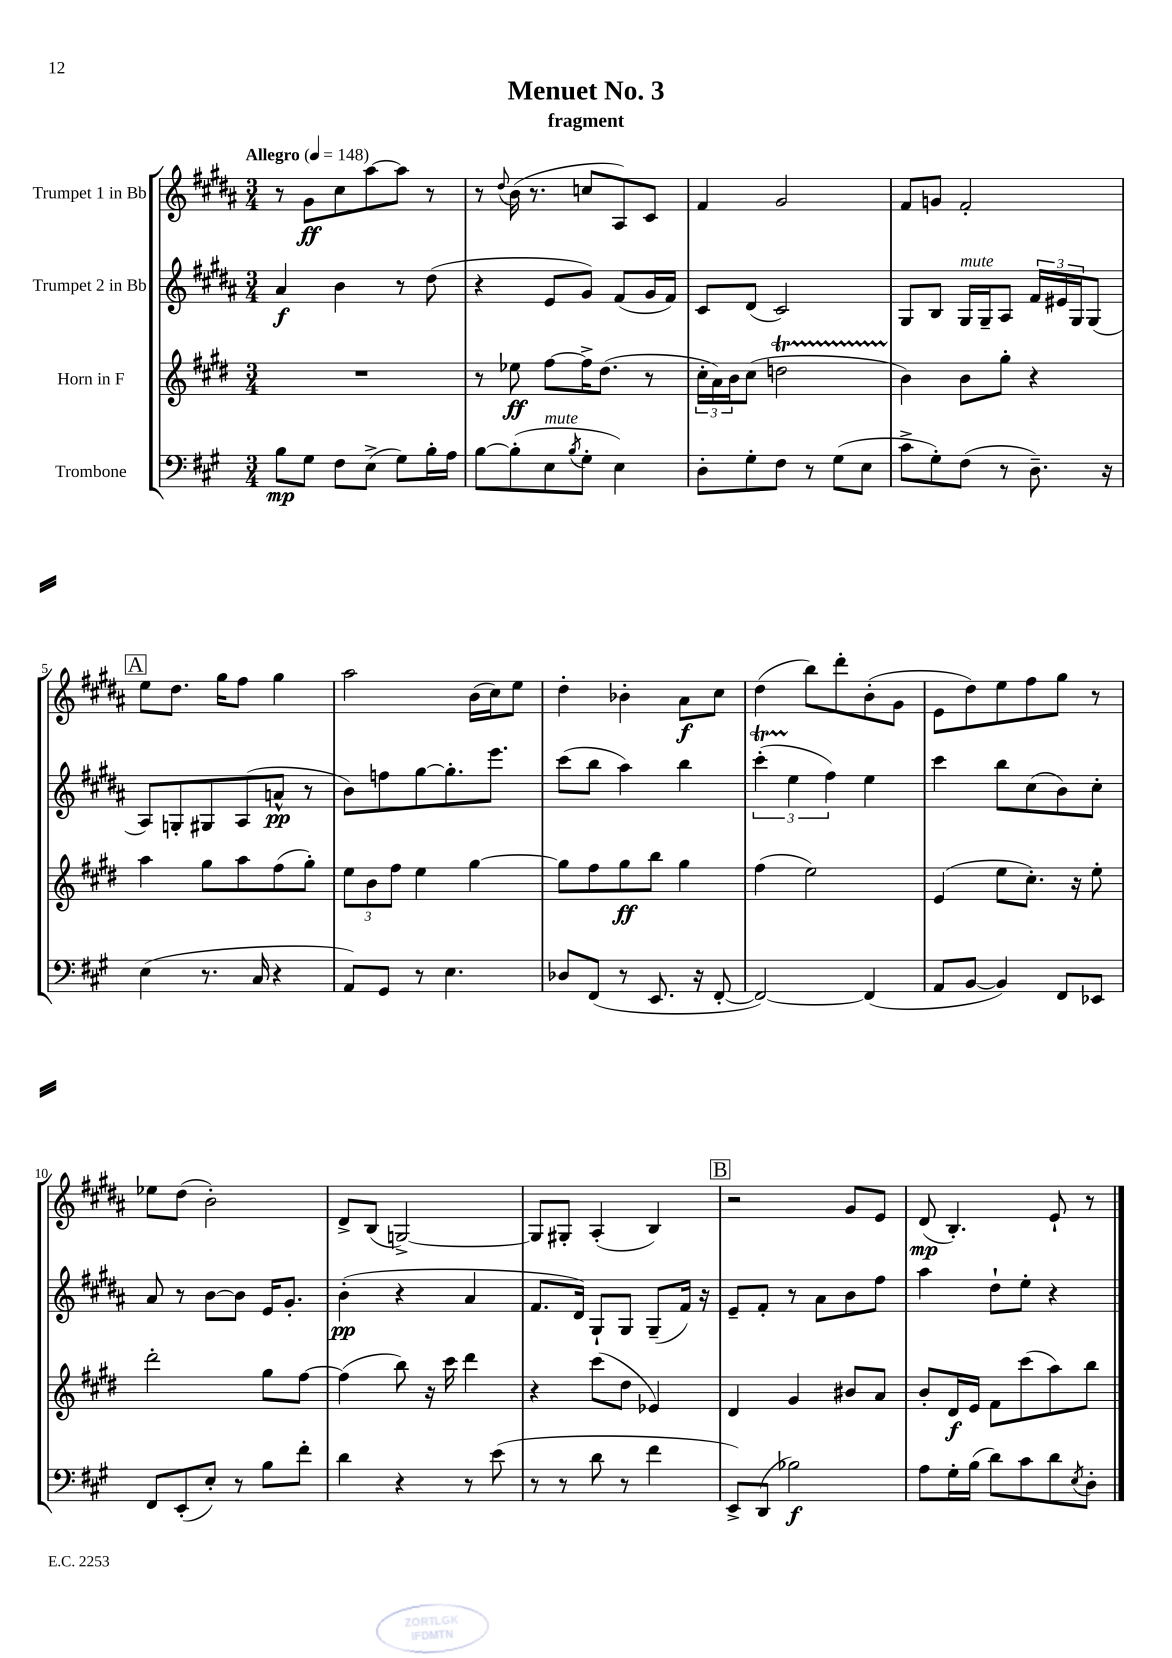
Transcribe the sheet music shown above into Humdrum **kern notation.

**kern	**dynam	**kern	**dynam	**kern	**dynam	**kern	**dynam
*part4	*part4	*part3	*part3	*part2	*part2	*part1	*part1
*staff4	*staff4	*staff3	*staff3	*staff2	*staff2	*staff1	*staff1
*I"Trombone	*	*I"Horn in F	*	*I"Trumpet 2 in Bb	*	*I"Trumpet 1 in Bb	*
*clefF4	*	*clefG2	*	*clefG2	*	*clefG2	*
*k[f#c#g#]	*	*k[f#c#g#d#]	*	*k[f#c#g#d#a#]	*	*k[f#c#g#d#a#]	*
*M3/4	*	*M3/4	*	*M3/4	*	*M3/4	*
*MM148	*	*MM148	*	*MM148	*	*MM148	*
=1	=1	=1	=1	=1	=1	=1	=1
!	!	!	!	!	!	!LO:TX:a:B:t=Allegro	!
8B\L	mp	2.r	.	4a#/	f	8r	.
8G#\J	.	.	.	.	.	8g#\L	ff
8F#\L	.	.	.	4b\	.	8cc#\	.
(8E^\J	.	.	.	.	.	[8aa#\	.
8G#\L)	.	.	.	8r	.	8aa#\J]	.
16B'\L	.	.	.	(8dd#\	.	8r	.
16A\JJ	.	.	.	.	.	.	.
=2	=2	=2	=2	=2	=2	=2	=2
[8B\L	.	8r	.	4r	.	8r	.
.	.	.	.	.	.	8qqdd#/	.
(8B'\]	.	8ee-X\	ff	.	.	(16b\	.
.	.	.	.	.	.	8.r	.
!LO:TX:a:i:t=mute	!	!	!	!	!	!	!
8E\	.	[8ff#\L	.	8e/L	.	.	.
8qB/	.	.	.	.	.	.	.
8G#'\J	.	16ff#^\K]	.	8g#/J)	.	8ccn/L	.
.	.	(8.dd#\J	.	.	.	.	.
4E\)	.	.	.	(8f#/L	.	8A#/)	.
.	.	8r	.	16g#/L	.	8c#/J	.
.	.	.	.	16f#/JJ)	.	.	.
=3	=3	=3	=3	=3	=3	=3	=3
8D'\L	.	24cc#'\LL	.	8c#/L	.	4f#/	.
.	.	24a\)	.	.	.	.	.
.	.	24b\J	.	.	.	.	.
8G#'\	.	(8cc#\J	.	(8d#/J	.	.	.
8F#\J	.	2ddnT\	.	2c#/)	.	2g#/	.
8r	.	.	.	.	.	.	.
(8G#\L	.	.	.	.	.	.	.
8E\J	.	.	.	.	.	.	.
=4	=4	=4	=4	=4	=4	=4	=4
8c#^\L	.	4b\)	.	8G#/L	.	8f#/L	.
8G#'\)	.	.	.	8B/J	.	8gn/J	.
!	!	!	!	!LO:TX:a:i:t=mute	!	!	!
(8F#\J	.	8b\L	.	16G#/LL	.	2f#'/	.
.	.	.	.	16G#~/J	.	.	.
8r	.	8gg#'\J	.	8A#/J	.	.	.
8.D~\)	.	4r	.	24f#/LL	.	.	.
.	.	.	.	24e#X/	.	.	.
.	.	.	.	24G#/J	.	.	.
.	.	.	.	(8G#/J	.	.	.
16r	.	.	.	.	.	.	.
!!LO:LB:g=z
!!LO:REH:place=s1:t=A
=5	=5	=5	=5	=5	=5	=5	=5
(4E\	.	4aa\	.	8A#/L)	.	8ee\L	.
.	.	.	.	8Gn'/	.	8.dd#\J	.
8.r	.	8gg#\L	.	8G#X/	.	.	.
.	.	.	.	.	.	16gg#\KL	.
.	.	8aa\	.	(8A#/	.	8ff#\J	.
16C#/	.	.	.	.	.	.	.
4r	.	(8ff#\	.	8an^^/J	pp	4gg#\	.
.	.	8gg#'\J)	.	8r	.	.	.
=6	=6	=6	=6	=6	=6	=6	=6
8AA/L)	.	12ee\L	.	8b\L)	.	2aa#\	.
.	.	12b\	.	.	.	.	.
8GG#/J	.	.	.	8ffn\	.	.	.
.	.	12ff#\J	.	.	.	.	.
8r	.	4ee\	.	[8gg#\	.	.	.
4.E\	.	.	.	8.gg#'\]	.	.	.
.	.	[4gg#\	.	.	.	(16b\LL	.
.	.	.	.	8.eee\J	.	16cc#\J)	.
.	.	.	.	.	.	8ee\J	.
=7	=7	=7	=7	=7	=7	=7	=7
8D-X/L	.	8gg#\L]	.	(8ccc#\L	.	4dd#'\	.
(8FF#/J	.	8ff#\	.	8bb\J	.	.	.
8r	.	8gg#\	ff	4aa#\)	.	4b-X'\	.
8.EE/	.	8bb\J	.	.	.	.	.
.	.	4gg#\	.	4bb\	.	8a#\L	f
16r	.	.	.	.	.	.	.
[8FF#'/	.	.	.	.	.	8cc#\J	.
=8	=8	=8	=8	=8	=8	=8	=8
2FF#/_)	.	(4ff#\	.	(6ccc#T'\	.	(4dd#\	.
.	.	.	.	6ee\	.	.	.
.	.	2ee\)	.	.	.	8bb\L)	.
.	.	.	.	6ff#\)	.	.	.
.	.	.	.	.	.	8ddd#'\	.
(4FF#/]	.	.	.	4ee\	.	(8b'\	.
.	.	.	.	.	.	8g#\J	.
=9	=9	=9	=9	=9	=9	=9	=9
8AA/L	.	(4e/	.	4ccc#\	.	8e\L	.
[8BB/J	.	.	.	.	.	8dd#\)	.
4BB/])	.	8ee\L	.	8bb\L	.	8ee\	.
.	.	8.cc#'\J)	.	(8cc#\	.	8ff#\	.
8FF#/L	.	.	.	8b\)	.	8gg#\J	.
.	.	16r	.	.	.	.	.
8EE-X/J	.	8ee'\	.	8cc#'\J	.	8r	.
!!LO:LB:g=z
=10	=10	=10	=10	=10	=10	=10	=10
8FF#/L	.	2ddd#'\	.	8a#/	.	8ee-X\L	.
(8EE'/	.	.	.	8r	.	(8dd#\J	.
8E'/J)	.	.	.	[8b\L	.	2b'\)	.
8r	.	.	.	8b\J]	.	.	.
8B\L	.	8gg#\L	.	16e/KL	.	.	.
.	.	.	.	8.g#'/J	.	.	.
8f#'\J	.	[8ff#\J	.	.	.	.	.
=11	=11	=11	=11	=11	=11	=11	=11
4d\	.	(4ff#\]	.	(4b'\	pp	8d#^/L	.
.	.	.	.	.	.	(8B/J	.
4r	.	8bb\)	.	4r	.	[2Gn^/)	.
.	.	16r	.	.	.	.	.
.	.	16ccc#\	.	.	.	.	.
8r	.	4ddd#\	.	4a#/	.	.	.
(8e\	.	.	.	.	.	.	.
=12	=12	=12	=12	=12	=12	=12	=12
8r	.	4r	.	8.f#/L	.	8G/L]	.
8r	.	.	.	.	.	8G#X'/J	.
.	.	.	.	16d#/Jk)	.	.	.
8d\	.	(8ccc#\L	.	8G#`/L	.	(4A#'/	.
8r	.	8dd#\J	.	8G#/J	.	.	.
4f#\	.	4e-X/)	.	(8G#~/L	.	4B/)	.
.	.	.	.	16f#/Jk)	.	.	.
.	.	.	.	16r	.	.	.
!!LO:REH:place=s1:t=B
=13	=13	=13	=13	=13	=13	=13	=13
8EE^/L)	.	4d#/	.	8e~/L	.	2r	.
(8DD/J	.	.	.	8f#'/J	.	.	.
2B-X\)	f	4g#/	.	8r	.	.	.
.	.	.	.	8a#\L	.	.	.
.	.	8b#X/L	.	8b\	.	8g#/L	.
.	.	8a/J	.	8ff#\J	.	8e/J	.
=14	=14	=14	=14	=14	=14	=14	=14
8A\L	.	8b'/L	.	4aa#\	.	(8d#/	mp
16G#'\L	.	16d#/L	f	.	.	4.B'/)	.
(16B\JJ	.	16e/JJ	.	.	.	.	.
8d\L)	.	8f#\L	.	8dd#`\L	.	.	.
8c#\	.	(8ccc#\	.	8ee'\J	.	.	.
8d\	.	8aa\)	.	4r	.	8e`/	.
8qE/	.	.	.	.	.	.	.
8D'\J	.	8bb\J	.	.	.	8r	.
==	==	==	==	==	==	==	==
*-	*-	*-	*-	*-	*-	*-	*-
